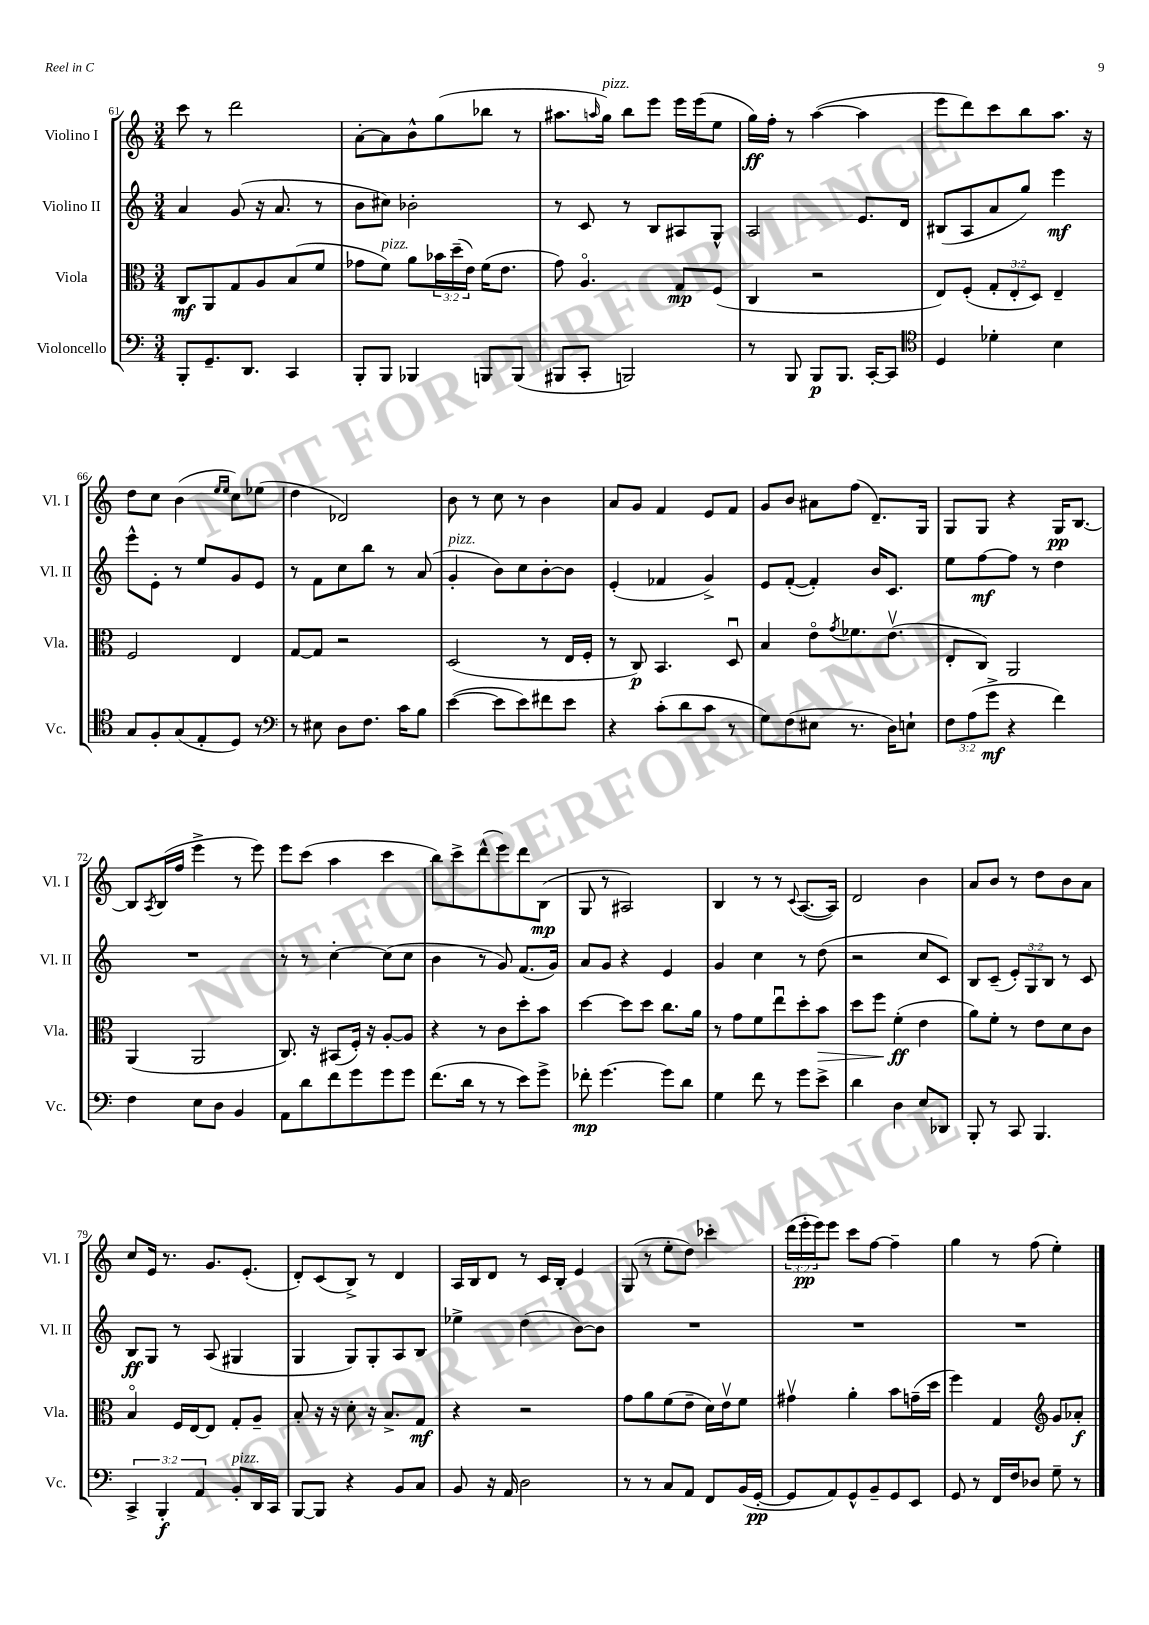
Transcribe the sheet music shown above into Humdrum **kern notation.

**kern	**dynam	**kern	**dynam	**kern	**dynam	**kern	**dynam
*part4	*part4	*part3	*part3	*part2	*part2	*part1	*part1
*staff4	*staff4	*staff3	*staff3	*staff2	*staff2	*staff1	*staff1
*I"Violoncello	*	*I"Viola	*	*I"Violino II	*	*I"Violino I	*
*I'Vc.	*	*I'Vla.	*	*I'Vl. II	*	*I'Vl. I	*
*clefF4	*	*clefC3	*	*clefG2	*	*clefG2	*
*k[]	*	*k[]	*	*k[]	*	*k[]	*
*M3/4	*	*M3/4	*	*M3/4	*	*M3/4	*
=61	=61	=61	=61	=61	=61	=61	=61
8BBB'/L	.	8C/L	mf	4a/	.	8ccc\	.
8.GG~/	.	8AA/	.	.	.	8r	.
.	.	8G/	.	(8g/	.	2ddd\	.
8.DD/J	.	.	.	.	.	.	.
.	.	8A/	.	16r	.	.	.
.	.	.	.	8.a/	.	.	.
4CC/	.	(8B/	.	.	.	.	.
.	.	8f/J	.	8r	.	.	.
=62	=62	=62	=62	=62	=62	=62	=62
8BBB'/L	.	8g-X\L	.	8b\L	.	[8a'\L	.
!	!	!LO:TX:a:i:t=pizz.	!	!	!	!	!
8BBB/J	.	8f\J)	.	8cc#X\J)	.	8a\]	.
4BBB-X/	.	8a\L	.	2b-X'\	.	8b^^\	.
.	.	24b-X\L	.	.	.	(8gg\	.
.	.	(24dd~\	.	.	.	.	.
.	.	24e\JJ)	.	.	.	.	.
8BBBn/L	.	(16f\KL	.	.	.	8bb-X\J	.
.	.	8.e\J	.	.	.	.	.
(8BBB/J	.	.	.	.	.	8r	.
=63	=63	=63	=63	=63	=63	=63	=63
8BBB#X/L	.	8g\)	.	8r	.	8.aa#X\L	.
8CC'/J	.	4.A/	.	8c/	.	.	.
.	.	.	.	.	.	16qqaan/	.
!	!	!	!	!	!	!LO:TX:a:i:t=pizz.	!
.	.	.	.	.	.	16gg\Jk)	.
2BBBn/)	.	.	.	8r	.	8bb\L	.
.	.	.	.	8B/L	.	8eee\J	.
.	.	8G/L	mp	8A#X/	.	16eee\LL	.
.	.	.	.	.	.	(16eee\J	.
.	.	(8F/J	.	8G^^/J	.	8ee\J	.
=64	=64	=64	=64	=64	=64	=64	=64
8r	.	4C/	.	2A/	.	16gg\LL)	ff
.	.	.	.	.	.	16ff'\JJ	.
8BBB/	.	.	.	.	.	8r	.
8BBB/L	p	2r	.	.	.	([4aa\	.
8.BBB/J	.	.	.	.	.	.	.
.	.	.	.	8.e/L	.	4aa\]	.
[16CC'/KL	.	.	.	.	.	.	.
8CC/J]	.	.	.	.	.	.	.
.	.	.	.	16d/Jk	.	.	.
=65	=65	=65	=65	=65	=65	=65	=65
*clefC4	*	*	*	*	*	*	*
4D/	.	8E/L)	.	(8B#X/L	.	8eee\L	.
.	.	(8F'/J	.	8A/	.	8ddd\)	.
4d-X'\	.	12G'/L	.	8a/	.	8ccc\	.
.	.	12E'/	.	.	.	.	.
.	.	.	.	8gg/J)	.	8bb\	.
.	.	12D/J)	.	.	.	.	.
4B\	.	4E~/	.	4eee\	mf	8.aa\J	.
.	.	.	.	.	.	16r	.
!!LO:LB:g=z
=66	=66	=66	=66	=66	=66	=66	=66
8G/L	.	2F/	.	8eee^^\L	.	8dd\L	.
8F'/	.	.	.	8e'\J	.	8cc\J	.
(8G/	.	.	.	8r	.	(4b\	.
8E'/	.	.	.	8ee/L	.	.	.
.	.	.	.	.	.	16qqee/LL	.
.	.	.	.	.	.	16qqee/JJ	.
8D/J)	.	4E/	.	8g/	.	8cc\L)	.
8r	.	.	.	8e/J	.	(8ee-X\J	.
=67	=67	=67	=67	=67	=67	=67	=67
*clefF4	*	*	*	*	*	*	*
8r	.	[8G/L	.	8r	.	4dd\	.
8E#X\	.	8G/J]	.	8f\L	.	.	.
8D\L	.	2r	.	8cc\	.	2d-X/)	.
8.F\J	.	.	.	8bb\J	.	.	.
.	.	.	.	8r	.	.	.
16c\KL	.	.	.	.	.	.	.
8B\J	.	.	.	(8a/	.	.	.
=68	=68	=68	=68	=68	=68	=68	=68
!	!	!	!	!LO:TX:a:i:t=pizz.	!	!	!
([4e\	.	(2D/	.	4g'/	.	8b\	.
.	.	.	.	.	.	8r	.
8e\L]	.	.	.	8b\L)	.	8cc\	.
8e\)	.	.	.	8cc\	.	8r	.
8f#X\	.	8r	.	[8b'\	.	4b\	.
8e\J	.	16E/LL	.	8b\J]	.	.	.
.	.	16F'/JJ	.	.	.	.	.
=69	=69	=69	=69	=69	=69	=69	=69
4r	.	8r	.	(4e'/	.	8a/L	.
.	.	8C/)	p	.	.	8g/J	.
(8c'\L	.	4.BB/	.	4f-X/	.	4f/	.
8d\	.	.	.	.	.	.	.
8c\J	.	.	.	4g^/)	.	8e/L	.
8r	.	8Du/	.	.	.	8f/J	.
=70	=70	=70	=70	=70	=70	=70	=70
8G\L)	.	4B/	.	8e/L	.	8g/L	.
(8F\	.	.	.	([8f'/J	.	8b/J	.
8E#X\J	.	8e\L	.	4f'/])	.	8a#X\L	.
.	.	8qg/	.	.	.	.	.
8.r	.	8.f-X\	.	.	.	(8ff\J	.
.	.	.	.	16b/KL	.	8.d~/L)	.
16D\KL)	.	(8.ev\J	.	8.c/J	.	.	.
8En`\J	.	.	.	.	.	.	.
.	.	.	.	.	.	16G/Jk	.
=71	=71	=71	=71	=71	=71	=71	=71
12F\L	.	8E'/L	.	8ee\L	.	8G/L	.
(12A\	.	.	.	.	.	.	.
.	.	8C/J)	.	[8ff\	mf	8G/J	.
12g^\J	mf	.	.	.	.	.	.
4r	.	2AA/	.	8ff\J]	.	4r	.
.	.	.	.	8r	.	.	.
4f\)	.	.	.	4dd\	.	16G/KL	pp
.	.	.	.	.	.	[8.B/J	.
!!LO:LB:g=z
=72	=72	=72	=72	=72	=72	=72	=72
4F\	.	(4AA/	.	2.r	.	8B/L]	.
.	.	.	.	.	.	8qA/	.
.	.	.	.	.	.	(16B/L	.
.	.	.	.	.	.	16ff/JJ	.
8E\L	.	2AA/	.	.	.	4eee^\	.
8D\J	.	.	.	.	.	.	.
4BB/	.	.	.	.	.	8r	.
.	.	.	.	.	.	8eee\)	.
=73	=73	=73	=73	=73	=73	=73	=73
8AA\L	.	8.C/)	.	8r	.	8eee\L	.
8d\	.	.	.	8r	.	(8ccc\J	.
.	.	16r	.	.	.	.	.
8f\	.	(8BB#X/L	.	[4cc'\	.	4aa\	.
8g\	.	16F'/Jk)	.	.	.	.	.
.	.	16r	.	.	.	.	.
8g\	.	[8A'/L	.	(8cc\L]	.	4ccc\	.
8g\J	.	8A/J]	.	8cc\J	.	.	.
=74	=74	=74	=74	=74	=74	=74	=74
(8.f\L	.	4r	.	4b\	.	8bb\L)	.
.	.	.	.	.	.	8ccc^\	.
16d\Jk	.	.	.	.	.	.	.
8r	.	8r	.	8r	.	(8ddd^^\	.
8r	.	8c\L	.	8g/)	.	8eee\)	.
8e\L)	.	8dd'\	.	(8.f/L	.	8ddd\	.
8g^\J	.	8b\J	.	.	.	(8B\J	mp
.	.	.	.	16g/Jk)	.	.	.
=75	=75	=75	=75	=75	=75	=75	=75
8f-X'\	mp	[4dd\	.	8a/L	.	8G/	.
[4.g\	.	.	.	8g/J	.	8r	.
.	.	8dd\L]	.	4r	.	2A#X/)	.
.	.	8dd\J	.	.	.	.	.
8g\L]	.	8.cc\L	.	4e/	.	.	.
8d\J	.	.	.	.	.	.	.
.	.	16a\Jk	.	.	.	.	.
=76	=76	=76	=76	=76	=76	=76	=76
4G\	.	8r	.	4g/	.	4B/	.
.	.	8g\L	.	.	.	.	.
8f\	.	8f\	.	4cc\	.	8r	.
8r	.	8eeu\	.	.	.	8r	.
.	.	.	.	.	.	8qqc/	.
8g\L	.	8dd'\	.	8r	.	([8.A/L	.
!	!	!	!LO:HP:b	!	!	!	!
8e^\J	.	8b\J	>	(8dd\	.	.	.
.	.	.	.	.	.	16A/Jk])	.
=77	=77	=77	=77	=77	=77	=77	=77
4d\	.	8dd\L	.	2r	.	2d/	.
.	.	8ff\J	.	.	.	.	.
4D\	.	(4f'\	ff	.	.	.	.
8E/L	.	4e\	]	8cc/L	.	4b\	.
8DD-X/J	.	.	.	8c/J)	.	.	.
=78	=78	=78	=78	=78	=78	=78	=78
8BBB'/	.	8a\L)	.	8B/L	.	8a/L	.
8r	.	8f'\J	.	(8c~/J	.	8b/J	.
8CC/	.	8r	.	12e'/L)	.	8r	.
.	.	.	.	12G/	.	.	.
4.BBB/	.	8e\L	.	.	.	8dd\L	.
.	.	.	.	12B/J	.	.	.
.	.	8d\	.	8r	.	8b\	.
.	.	8c\J	.	8c/	.	8a\J	.
!!LO:LB:g=z
=79	=79	=79	=79	=79	=79	=79	=79
6CC^/	.	4B/	.	8B/L	ff	8cc/L	.
.	.	.	.	8G/J	.	16e/Jk	.
6BBB'/	f	.	.	.	.	.	.
.	.	.	.	.	.	8.r	.
.	.	16F/LL	.	8r	.	.	.
.	.	[16E/J	.	.	.	.	.
6AA/	.	.	.	.	.	.	.
.	.	8E/J]	.	(8A/	.	8.g/L	.
!LO:TX:a:i:t=pizz.	!	!	!	!	!	!	!
8BB'/L	.	8G'/L	.	4G#X/	.	.	.
.	.	.	.	.	.	(8.e'/J	.
16DD/L	.	8A~/J	.	.	.	.	.
16CC/JJ	.	.	.	.	.	.	.
=80	=80	=80	=80	=80	=80	=80	=80
[8BBB/L	.	8B'/	.	4G/	.	8d'/L)	.
8BBB/J]	.	16r	.	.	.	(8c/	.
.	.	16r	.	.	.	.	.
4r	.	8d'\	.	8G/L)	.	8B^/J)	.
.	.	16r	.	8G'/	.	8r	.
.	.	8.B^/L	.	.	.	.	.
8BB/L	.	.	.	8A/	.	4d/	.
8C/J	.	8G/J	mf	8B/J	.	.	.
=81	=81	=81	=81	=81	=81	=81	=81
8BB/	.	4r	.	4ee-X^\	.	16A/LL	.
.	.	.	.	.	.	16B/J	.
16r	.	.	.	.	.	8d/J	.
16AA/	.	.	.	.	.	.	.
2D\	.	2r	.	(4dd\	.	8r	.
.	.	.	.	.	.	16c/LL	.
.	.	.	.	.	.	16B'/JJ	.
.	.	.	.	[8b\L)	.	4e/	.
.	.	.	.	8b\J]	.	.	.
=82	=82	=82	=82	=82	=82	=82	=82
8r	.	8g\L	.	2.r	.	(8G/	.
8r	.	8a\	.	.	.	8r	.
8C/L	.	(8f\	.	.	.	8ee'\L	.
8AA/J	.	8e~\J	.	.	.	8dd\J)	.
8FF/L	.	16d\LL)	.	.	.	4ccc-X'\	.
.	.	16ev\J	.	.	.	.	.
(16BB/L	.	8f\J	.	.	.	.	.
[16GG'/JJ	pp	.	.	.	.	.	.
=83	=83	=83	=83	=83	=83	=83	=83
8GG/L]	.	4g#Xv\	.	2.r	.	(24ddd\LL	.
.	.	.	.	.	.	24eee'\	pp
.	.	.	.	.	.	24eee\J)	.
8AA/)	.	.	.	.	.	8eee\J	.
8GG^^/	.	4a'\	.	.	.	8ccc\L	.
8BB~/	.	.	.	.	.	[8ff\J	.
8GG/	.	8b\L	.	.	.	4ff~\]	.
8EE/J	.	(16gn~\L	.	.	.	.	.
.	.	16dd\JJ	.	.	.	.	.
=84	=84	=84	=84	=84	=84	=84	=84
8GG/	.	4ff\)	.	2.r	.	4gg\	.
8r	.	.	.	.	.	.	.
16FF/LL	.	4G/	.	.	.	8r	.
16F/J	.	.	.	.	.	.	.
8D-X/J	.	.	.	.	.	(8ff\	.
*	*	*clefG2	*	*	*	*	*
8G~\	.	8g/L	.	.	.	4ee'\)	.
8r	.	8a-X'/J	f	.	.	.	.
==	==	==	==	==	==	==	==
*-	*-	*-	*-	*-	*-	*-	*-
